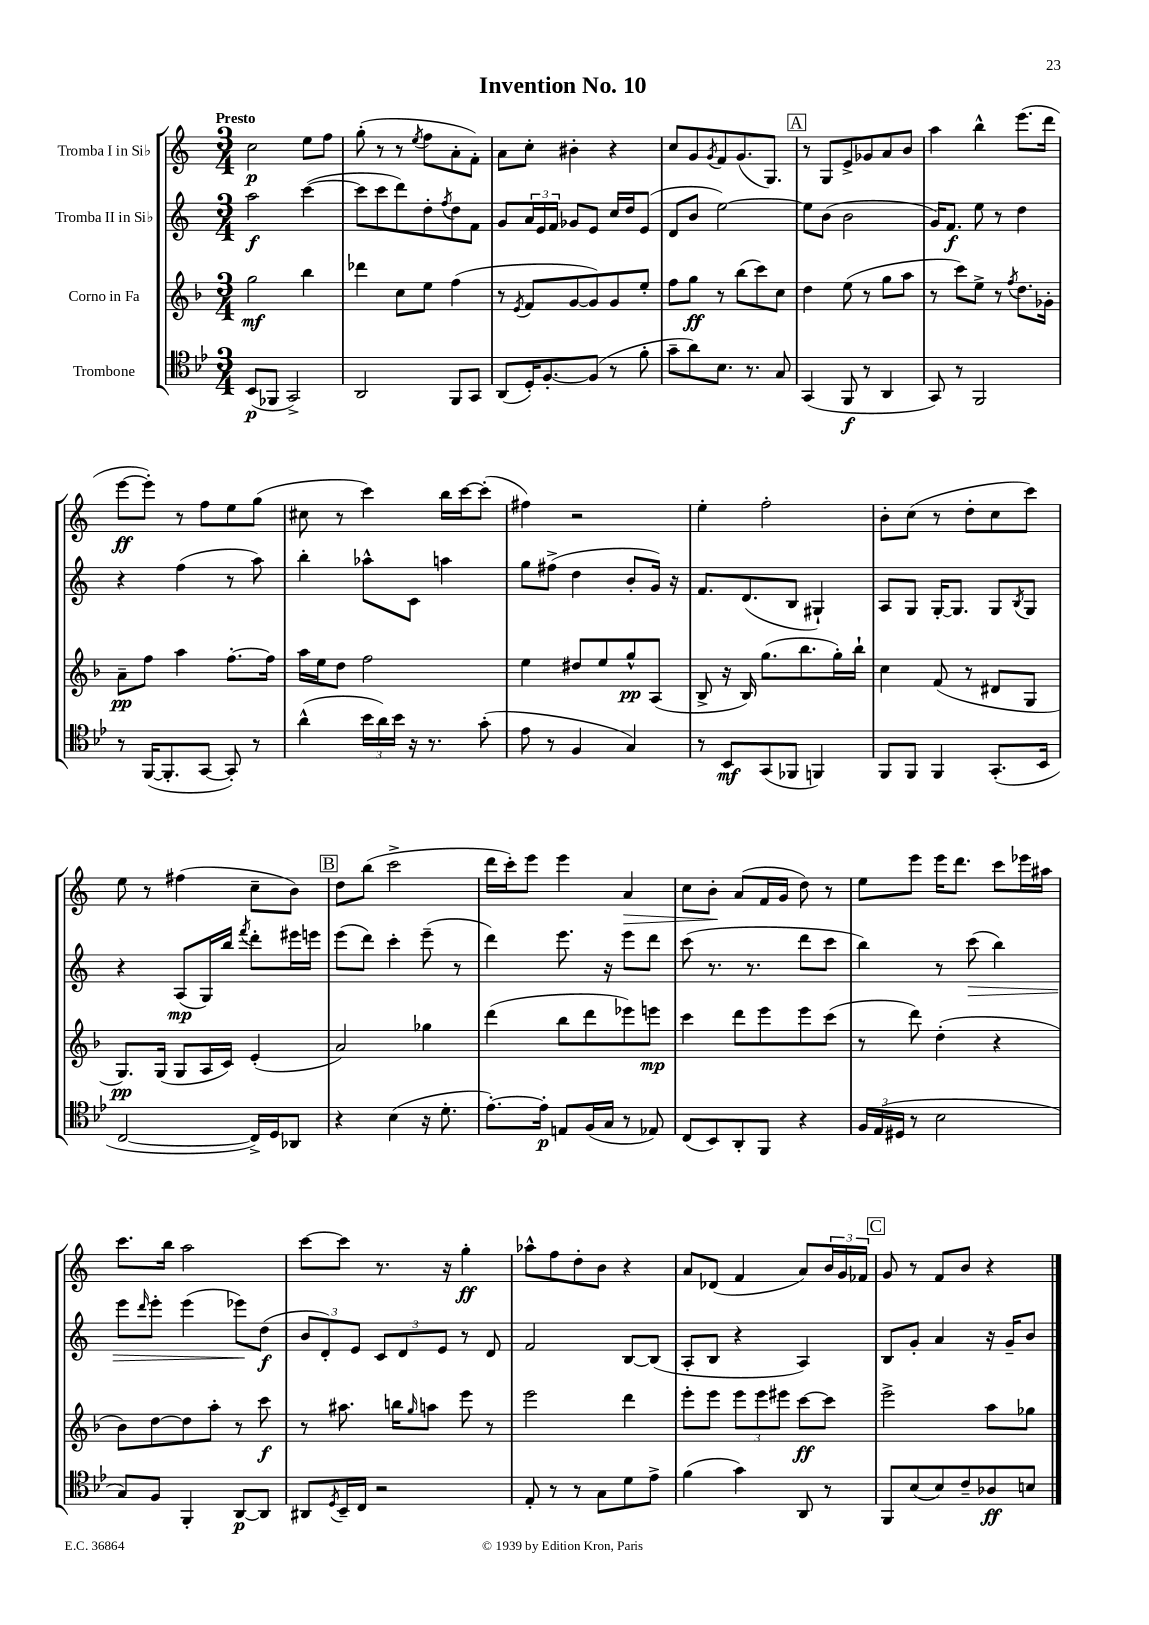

**kern	**dynam	**kern	**dynam	**kern	**dynam	**kern	**dynam
*part4	*part4	*part3	*part3	*part2	*part2	*part1	*part1
*staff4	*staff4	*staff3	*staff3	*staff2	*staff2	*staff1	*staff1
*I"Trombone	*	*I"Corno in Fa	*	*I"Tromba II in Si♭	*	*I"Tromba I in Si♭	*
*clefC4	*	*clefG2	*	*clefG2	*	*clefG2	*
*k[b-e-]	*	*k[b-]	*	*k[]	*	*k[]	*
*M3/4	*	*M3/4	*	*M3/4	*	*M3/4	*
=1	=1	=1	=1	=1	=1	=1	=1
!	!	!	!	!	!	!LO:TX:a:B:t=Presto	!
(8BB-/L	p	2gg\	mf	2aa\	f	2cc\	p
8FF-X/J	.	.	.	.	.	.	.
2GG^/)	.	.	.	.	.	.	.
.	.	4bb-\	.	([4ccc\	.	8ee\L	.
.	.	.	.	.	.	8ff\J	.
=2	=2	=2	=2	=2	=2	=2	=2
2AA/	.	4ddd-X\	.	8ccc\L]	.	(8gg'\	.
.	.	.	.	8ccc\	.	8r	.
.	.	8cc\L	.	8ddd\)	.	8r	.
.	.	.	.	.	.	8qee/	.
.	.	8ee\J	.	8dd'\	.	8ff\L	.
.	.	.	.	8qff/	.	.	.
8FF/L	.	(4ff\	.	8dd\	.	8a'\	.
8GG/J	.	.	.	8f\J	.	8f'\J)	.
=3	=3	=3	=3	=3	=3	=3	=3
(8AA/L	.	8r	.	8g/L	.	8a\L	.
.	.	8qe/	.	.	.	.	.
16D'/K)	.	8f/L	.	24a/L	.	8cc'\J	.
.	.	.	.	24e/	.	.	.
[8.F'/	.	.	.	.	.	.	.
.	.	.	.	24f/JJ	.	.	.
.	.	[8g/	.	8g-X/L	.	4b#X'\	.
(8F/J]	.	8g/])	.	8e/J	.	.	.
8r	.	8g/	.	16cc/LL	.	4r	.
.	.	.	.	16dd/J	.	.	.
8f'\	.	8ee'/J	.	(8e/J	.	.	.
=4	=4	=4	=4	=4	=4	=4	=4
8g~\L	.	8ff\L	.	8d/L	.	8cc/L	.
8a\)	.	8gg\J	ff	8b/J	.	8g/	.
.	.	.	.	.	.	8qg/	.
8.B-\J	.	8r	.	[2ee\)	.	8f/	.
.	.	(8bb-\L	.	.	.	(8.g/	.
8.r	.	.	.	.	.	.	.
.	.	8ccc\)	.	.	.	.	.
.	.	.	.	.	.	8.G/J)	.
8G/	.	8cc\J	.	.	.	.	.
!!LO:REH:place=s1:t=A
=5	=5	=5	=5	=5	=5	=5	=5
(4GG/	.	4dd\	.	8ee\L]	.	8r	.
.	.	.	.	(8b\J	.	8G/L	.
8FF/	f	(8ee\	.	2b\	.	8e^/	.
8r	.	8r	.	.	.	8g-X/	.
4AA/	.	8gg\L	.	.	.	8a/	.
.	.	8aa\J	.	.	.	8b/J	.
=6	=6	=6	=6	=6	=6	=6	=6
8GG/)	.	8r	.	16g/KL)	.	4aa\	.
.	.	.	.	8.f/J	f	.	.
8r	.	8ccc\L)	.	.	.	.	.
2FF/	.	8ee^\J	.	8ee\	.	4bb^^\	.
.	.	8r	.	8r	.	.	.
.	.	8qff/	.	.	.	.	.
.	.	8.dd\L	.	4dd\	.	(8.eee\L	.
.	.	16g-X'\Jk	.	.	.	16ddd\Jk	.
!!LO:LB:g=z
=7	=7	=7	=7	=7	=7	=7	=7
8r	.	8a~\L	pp	4r	.	[8eee\L	ff
([16FF/KL	.	8ff\J	.	.	.	8eee'\J])	.
8.FF'/]	.	.	.	.	.	.	.
.	.	4aa\	.	(4ff\	.	8r	.
[8GG/J	.	.	.	.	.	8ff\L	.
8GG'/])	.	[8.ff'\L	.	8r	.	8ee\	.
8r	.	.	.	8aa\)	.	(8gg\J	.
.	.	16ff\Jk]	.	.	.	.	.
=8	=8	=8	=8	=8	=8	=8	=8
(4a^^\	.	16aa\LL	.	4bb'\	.	8cc#X\	.
.	.	16ee\J	.	.	.	.	.
.	.	8dd\J	.	.	.	8r	.
24b-\LL	.	2ff\	.	8aa-X^^\L	.	4ccc\)	.
24a\)	.	.	.	.	.	.	.
24b-\JJ	.	.	.	.	.	.	.
16r	.	.	.	8c\J	.	.	.
8.r	.	.	.	.	.	.	.
.	.	.	.	4aan\	.	16bb\LL	.
.	.	.	.	.	.	[16ccc\J	.
(8g'\	.	.	.	.	.	(8ccc'\J]	.
=9	=9	=9	=9	=9	=9	=9	=9
8e-\	.	4ee\	.	8gg\L	.	4ff#X\)	.
8r	.	.	.	(8ff#X^\J	.	.	.
4F/	.	8dd#X/L	.	4dd\	.	2r	.
.	.	8ee/	.	.	.	.	.
4G/)	.	8gg^^/	pp	8b'/L	.	.	.
.	.	(8A/J	.	16g/Jk)	.	.	.
.	.	.	.	16r	.	.	.
=10	=10	=10	=10	=10	=10	=10	=10
8r	.	8B-^/	.	8.f/L	.	4ee'\	.
8BB-/L	mf	16r	.	.	.	.	.
.	.	16B-/)	.	(8.d/	.	.	.
(8GG/	.	(8.gg\L	.	.	.	2ff'\	.
8FF-X/J	.	.	.	8B/J	.	.	.
.	.	8.bb-\	.	.	.	.	.
4FFn/)	.	.	.	4G#X`/)	.	.	.
.	.	16gg'\L)	.	.	.	.	.
.	.	16bb-`\JJ	.	.	.	.	.
=11	=11	=11	=11	=11	=11	=11	=11
8FF/L	.	4cc\	.	8A/L	.	8b'\L	.
8FF/J	.	.	.	8G/J	.	(8cc\J	.
4FF/	.	(8f/	.	[16G'/KL	.	8r	.
.	.	.	.	8.G/J]	.	.	.
.	.	8r	.	.	.	8dd'\L	.
(8.GG'/L	.	8d#X/L	.	8G/L	.	8cc\	.
.	.	.	.	8qB/	.	.	.
.	.	8G/J	.	8G/J	.	8ccc\J)	.
16BB-/Jk	.	.	.	.	.	.	.
!!LO:LB:g=z
=12	=12	=12	=12	=12	=12	=12	=12
[2C/	.	8.G/L)	pp	4r	.	8ee\	.
.	.	.	.	.	.	8r	.
.	.	(16G/Jk	.	.	.	.	.
.	.	8G/L	.	(8A/L	mp	(4ff#X\	.
.	.	16A/L	.	16G/L)	.	.	.
.	.	16c/JJ)	.	16bb/JJ	.	.	.
.	.	.	.	8qfff/	.	.	.
16C^/LL])	.	(4e'/	.	8ddd'\L	.	8cc~\L	.
16D/J	.	.	.	.	.	.	.
8AA-X/J	.	.	.	16eee#X\L	.	8b\J)	.
.	.	.	.	16eeen\JJ	.	.	.
!!LO:REH:place=s1:t=B
=13	=13	=13	=13	=13	=13	=13	=13
4r	.	2a/)	.	(8eee\L	.	8dd\L	.
.	.	.	.	8ddd\J)	.	(8bb\J	.
(4B-\	.	.	.	4ccc'\	.	2ccc^\	.
16r	.	4gg-X\	.	(8eee~\	.	.	.
8.d'\	.	.	.	.	.	.	.
.	.	.	.	8r	.	.	.
=14	=14	=14	=14	=14	=14	=14	=14
[8.e-'\L)	.	(4ddd\	.	4ddd\)	.	16ddd\LL	.
.	.	.	.	.	.	16ccc'\J)	.
.	.	.	.	.	.	8eee\J	.
16e-'\Jk]	p	.	.	.	.	.	.
8En/L	.	8bb-\L	.	8.eee\	.	4eee\	.
(16F/L	.	8ddd\	.	.	.	.	.
16G/JJ	.	.	.	16r	.	.	.
!	!	!	!	!	!	!	!LO:HP:b
8r	.	8eee-X\)	.	8eee\L	.	4a/	>
8E-X/)	.	8eeen\J	mp	8ddd\J	.	.	.
=15	=15	=15	=15	=15	=15	=15	=15
(8C/L	.	4ccc\	.	(8ccc\	.	8cc\L	.
8BB-/)	.	.	.	8.r	.	8b'\J	.
8AA'/	.	8ddd\L	.	.	.	(8a/L	]
.	.	.	.	8.r	.	.	.
8FF/J	.	8eee\	.	.	.	16f/L	.
.	.	.	.	.	.	16g/JJ	.
4r	.	8eee\	.	8ddd\L	.	8dd\)	.
.	.	(8ccc\J	.	8ccc\J	.	8r	.
=16	=16	=16	=16	=16	=16	=16	=16
24F/LL	.	8r	.	4bb\)	.	8ee\L	.
(24E-/	.	.	.	.	.	.	.
24D#X/JJ	.	.	.	.	.	.	.
8r	.	8ddd\)	.	.	.	8eee\J	.
2B-\	.	(4dd'\	.	8r	.	16eee\KL	.
.	.	.	.	.	.	8.ddd\J	.
!	!	!	!	!	!LO:HP:b	!	!
.	.	.	.	(8ccc\	>	.	.
.	.	4r	.	4bb\)	.	8ccc\L	.
.	.	.	.	.	.	16eee-X\L	.
.	.	.	.	.	.	16aa#X\JJ	.
!!LO:LB:g=z
=17	=17	=17	=17	=17	=17	=17	=17
8G/L)	.	8b-\L)	.	8eee\L	.	8.ccc\L	.
.	.	.	.	16qqddd/	.	.	.
8F/J	.	[8dd\	.	8eee'\J	.	.	.
.	.	.	.	.	.	16bb\Jk	.
4FF'/	.	8dd\]	.	(4eee\	.	2aa\	.
.	.	8aa'\J	.	.	.	.	.
[8AA/L	p	8r	.	8eee-X\L)	.	.	.
8AA/J]	.	8ccc\	f	(8dd\J	] f	.	.
=18	=18	=18	=18	=18	=18	=18	=18
8AA#X/L	.	8r	.	12b/L	.	[8ccc\L	.
.	.	.	.	12d'/)	.	.	.
8qD/	.	.	.	.	.	.	.
16BB-~/L	.	8.aa#X\	.	.	.	8ccc\J]	.
.	.	.	.	12e/J	.	.	.
16C/JJ	.	.	.	.	.	.	.
2r	.	.	.	12c/L	.	8.r	.
.	.	16bbn\KL	.	.	.	.	.
.	.	.	.	12d/	.	.	.
.	.	16qqgg/	.	.	.	.	.
.	.	8aan\J	.	.	.	.	.
.	.	.	.	12e/J	.	.	.
.	.	.	.	.	.	16r	.
.	.	8eee\	.	8r	.	4gg'\	ff
.	.	8r	.	8d/	.	.	.
=19	=19	=19	=19	=19	=19	=19	=19
8E-'/	.	2eee\	.	2f/	.	8aa-X^^\L	.
8r	.	.	.	.	.	8ff\	.
8r	.	.	.	.	.	8dd'\	.
8G\L	.	.	.	.	.	8b\J	.
8d\	.	4ddd\	.	[8B/L	.	4r	.
8e-^\J	.	.	.	(8B/J]	.	.	.
=20	=20	=20	=20	=20	=20	=20	=20
(4f\	.	8eee'\L	.	8A'/L	.	8a/L	.
.	.	8eee\J	.	8B/J	.	(8d-X/J	.
4g\)	.	12eee\L	.	4r	.	4f/	.
.	.	12eee\	.	.	.	.	.
.	.	12eee#X\J	.	.	.	.	.
8AA/	.	[8ccc\L	ff	4A/)	.	8a/L)	.
8r	.	8ccc\J]	.	.	.	24b/L	.
.	.	.	.	.	.	24g/	.
.	.	.	.	.	.	24f-X/JJ	.
!!LO:REH:place=s1:t=C
=21	=21	=21	=21	=21	=21	=21	=21
8FF/L	.	2eee^\	.	8B/L	.	8g/	.
(8B-/	.	.	.	8g'/J	.	8r	.
8B-/)	.	.	.	4a/	.	8f/L	.
8c~/	.	.	.	.	.	8b/J	.
8A-X/	ff	8aa\L	.	16r	.	4r	.
.	.	.	.	16g~/KL	.	.	.
8Bn/J	.	8gg-X\J	.	8b/J	.	.	.
==	==	==	==	==	==	==	==
*-	*-	*-	*-	*-	*-	*-	*-
